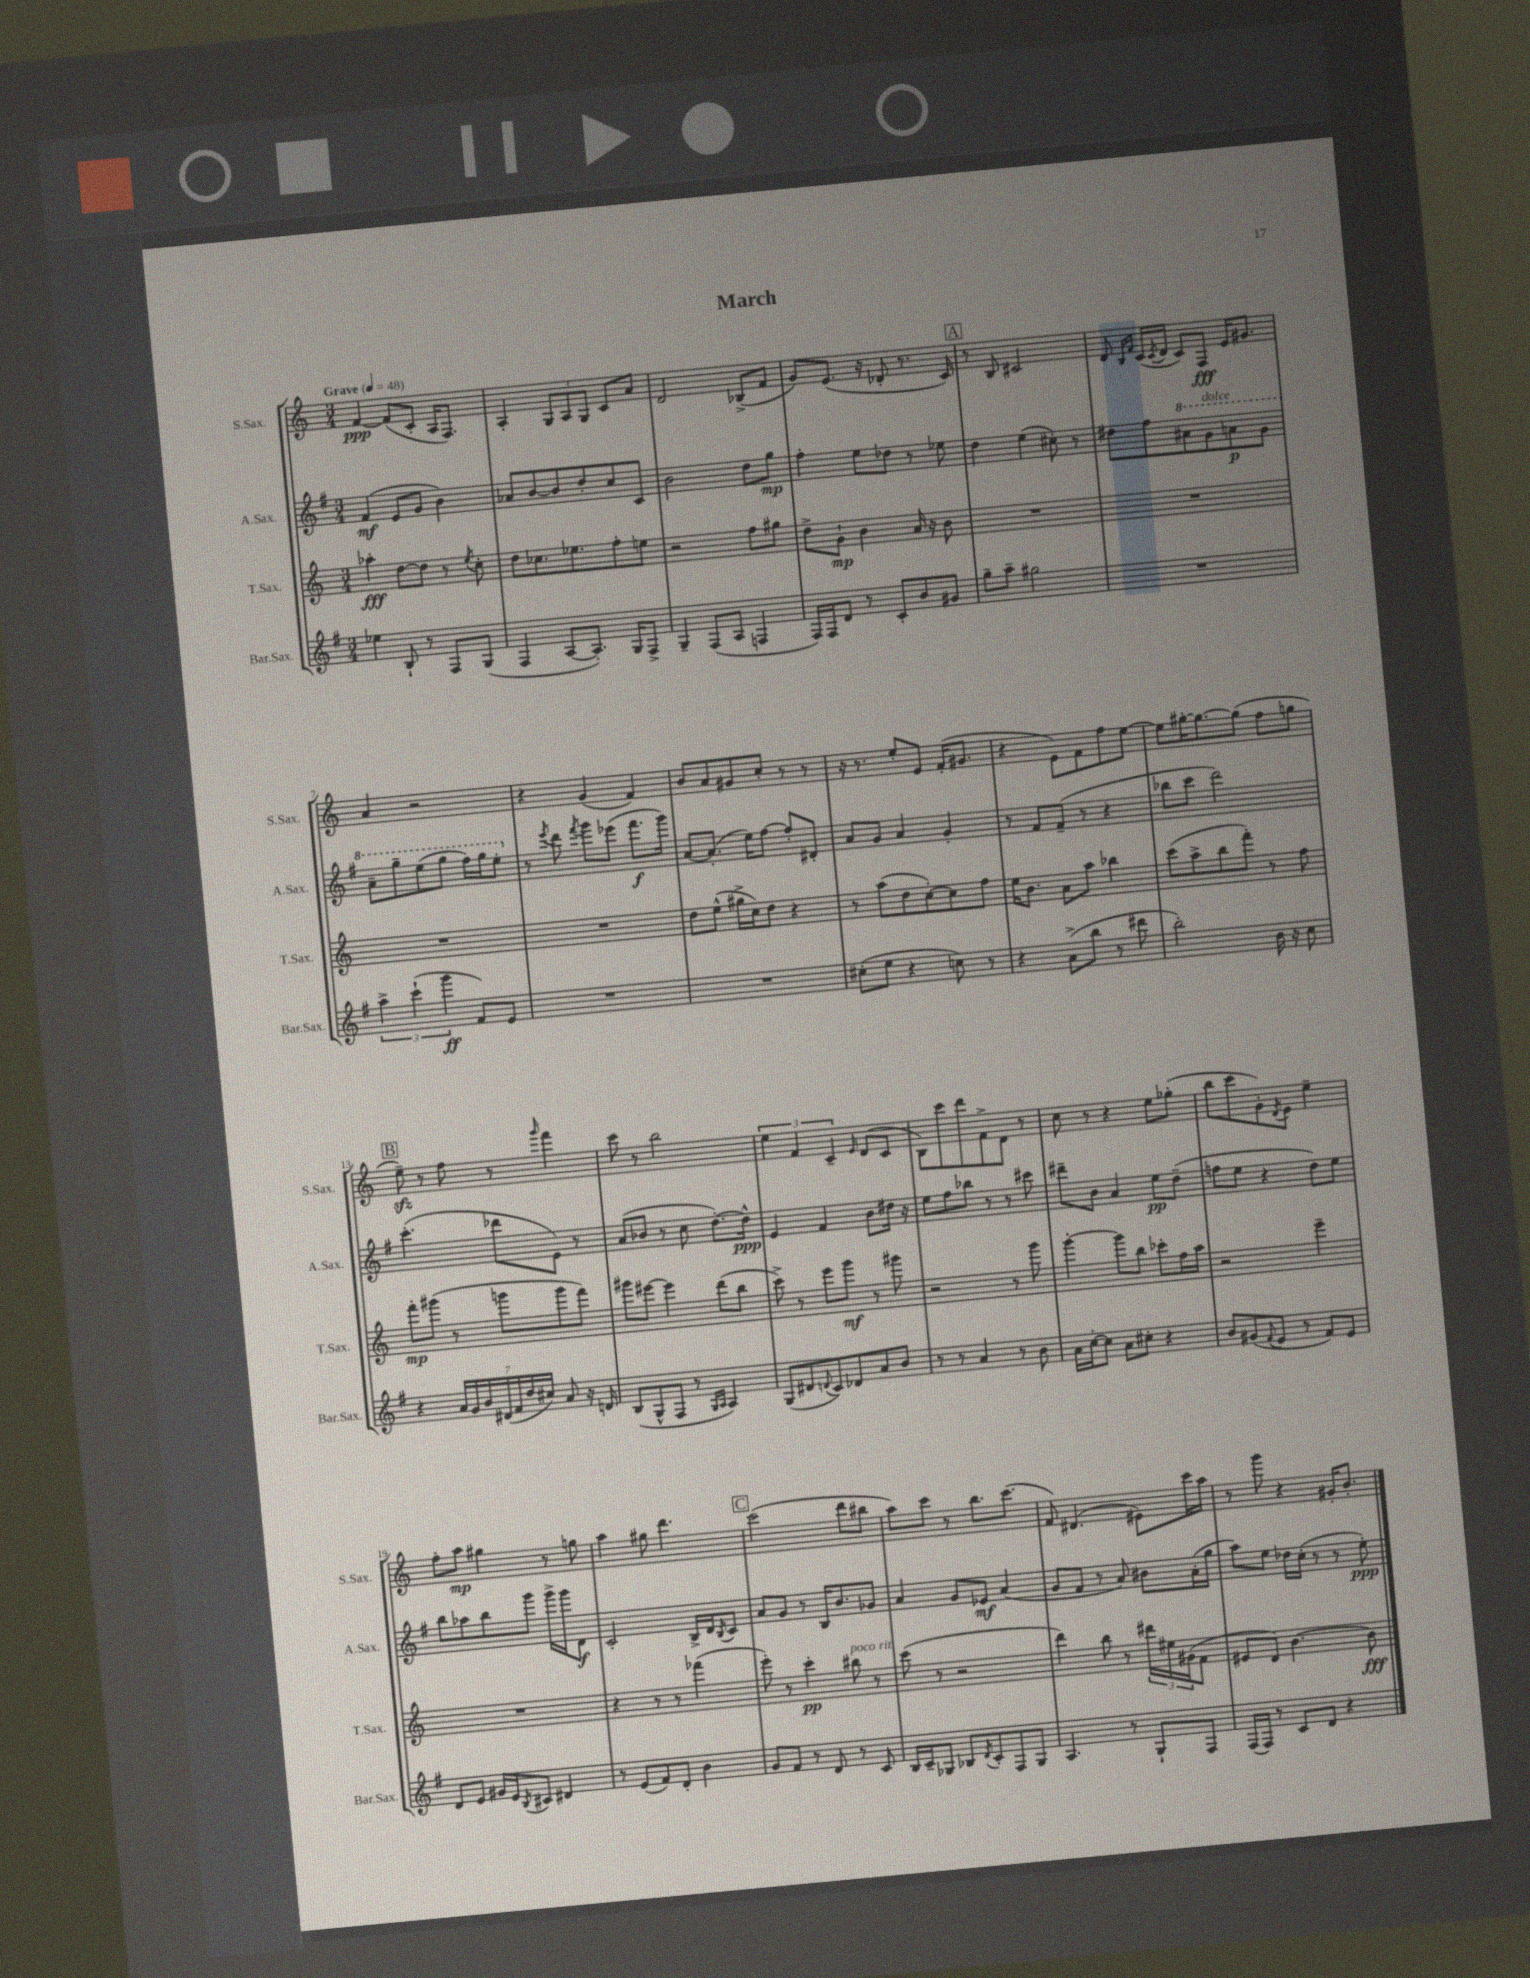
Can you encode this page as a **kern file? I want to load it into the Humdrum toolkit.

**kern	**kern	**kern	**kern
*staff4	*staff3	*staff2	*staff1
*clefG2	*clefG2	*clefG2	*clefG2
*k[f#]	*k[]	*k[f#]	*k[]
*M3/4	*M3/4	*M3/4	*M3/4
*MM48	*MM48	*MM48	*MM48
4ee-\	4aa-'\	(4f#/	[4f/
8B`/	[8dd\L	8e/L	(8f/]L
8r	8dd\]J	8g/J	8c'/J
8F#/L	8r	4b\)	16A/LK
.	.	.	8.F/J)
.	8qee/	.	.
(8G/J	8cc'\	.	.
=	=	=	=
4F#/	8dd\L	8a-/L	4A'/
.	8.cc-\	[8b/	.
[8A/L	.	8b/]	12G/L
.	8.ee-\	.	.
.	.	.	12A/
8.A'/]J)	.	8dd'/	.
.	.	.	12G/J
.	8ff'\	8cc/	8c/L
16G/LK	.	.	.
8F#^/J	8ee\J	8c/J	8a/J
=	=	=	=
4G~/	2r	2b\	2d/
(8F#/L	.	.	.
8A/J	.	.	.
4F/	8ff\L	8dd\L	(8B-^/L
.	8gg#\J	8gg\J	8f/J
=	=	=	=
16F#/LL)	8dd^\L	4ff#'\	8g/L)
16F#/J	.	.	.
8d/J	8g`\J	.	(8.e/J
8r	4b\	8ee\L	.
.	.	.	16r
8c'/L	.	8dd-\J	8d-'/
8b/	16a/	8r	8.r
.	16r	.	.
8g#/J	8b\	8ee-\	.
.	.	.	16c/)
=	=	=	=
8gg~\L	2.r	4dd\	8r
8aa~\J	.	.	8B/
2gg#\	.	(4ee\	2c#/
.	.	8cc#'\)	.
.	.	8r	.
=	=	=	=
2.r	2.r	8dd#\L	8d/
.	.	.	16qqB/LL
.	.	.	16qqf/JJ
.	.	8ff#\	(16c/LL
.	.	.	8qc/
.	.	.	16d/JJ
.	.	8aa#\	8c/L)
.	.	8gg\	8F/J
.	.	8aa\	16e/LK
.	.	.	8.g#/J
.	.	8gg\J	.
=	=	=	=
6aa^\	2.r	8aa~\L	4a/
.	.	8ggg~\	.
(6ccc`\	.	.	.
.	.	(8eee\	2r
6ggg\	.	.	.
.	.	8ggg\J	.
8f#/L)	.	16fff#\LL)	.
.	.	16ggg\J	.
8e/J	.	8eee'\J	.
=	=	=	=
2.r	2.r	8r	4r
.	.	8qeee/	.
.	.	8ddd\	.
.	.	8qfff#/	.
.	.	8ggg\L	(4g/
.	.	(8eee-\J	.
.	.	8.fff#\L	4f/)
.	.	16ggg\Jk)	.
=	=	=	=
2.r	8dd\L	[8a/L	8b/L
.	(8ee^^\J	(8.a'/]J	8a/
.	16gg#^\LL	.	8g#/
.	16cc\J)	16ee\LK)	.
.	8dd\J	[8ff#\J	8cc'/J
.	4r	8ff#'/]L	8r
.	.	8d#'/J	8r
=	=	=	=
(8cc#'\L	8r	8a/L	16r
.	.	.	8.r
8ee\J	(8aa\L	8g/J	.
4r	8dd\	4a/	8ee'/L
.	[8cc'\)	.	8e/J
8cc\)	8cc\]	4g'/	(16f'/LK
.	.	.	8.g#/J
8r	8ff\J	.	.
=	=	=	=
4r	16ee\LK	8r	4r
.	8.b\J	.	.
.	.	8f#/L	.
(8a^\L	8a\L	(8f#~/J	8e\L)
8bb\J	8aa\J	8r	8f\
8r	4bb-\	4r	8ff\
8ddd#\	.	.	[8ee\J
=	=	=	=
2bb'\)	(8ccc\L	8bb-\L	8ee\]L
.	8aa^\	8ccc\J	[16gg#'\K
.	.	.	8.gg#\_
.	8bb\	2ddd\)	.
.	8fff'\J)	.	(8gg#\]J
16b\	8r	.	8ff\L
16r	.	.	.
8cc\	8ff\	.	8gg\J
=	=	=	=
4r	8fff'\L	(4.ccc'\	8ee~\)
.	(8ggg#\J	.	8r
28a/LL	8r	.	8ff\
28g/	.	.	.
28b/	.	.	.
(28d#/	.	.	.
.	8ggg\L	8ddd-\L	8r
28f#/	.	.	.
28dd/	.	.	.
28cc#/JJ)	.	.	.
.	.	.	16qqggg/
8a/	8ggg\	8e\J)	4fff\
16r	8fff\J)	8r	.
16d/	.	.	.
=	=	=	=
(8B/L	8ggg#\L	(8a/L	8ccc\
8G^^/	[8eee#\J	8b-/J	8r
8F#/J	4eee#\]	8r	2bb\
8r	.	8cc\	.
16qqG/LL	.	.	.
16qqA/JJ	.	.	.
4A/)	(8ddd\L	[8.dd'\L)	.
.	8bb\J	.	.
.	.	16dd^^\]Jk	.
=	=	=	=
(8G/L	8ccc^\)	4e/	6ee\
8d#/	8r	.	.
.	.	.	6f/
8qqd/	.	.	.
8c/)	8eee\L	4f#/	.
.	.	.	6c~/
8d-/	8ggg\J	.	.
.	.	.	16qqe/
8a/	8r	8b\L	(8d/L
8b/J	8ggg#\	16dd#\Jk	8c/J
.	.	16r	.
=	=	=	=
8r	2r	8ee\L	8B\L)
8r	.	8ff#\	8ccc\
4a/	.	8bb-\J	8ddd\
.	.	8r	8f^\
8r	8r	8r	8d\J
8b\	8ggg\	8ccc#\	8r
=	=	=	=
16a\LL	[4ggg'\	8ddd#~\L	8cc\
[16cc'\J	.	.	.
8cc\]J	.	8b\J	8r
8a\L	8ggg\]L	4a/	4r
8cc#'\J	8bb\J	.	.
4r	8ccc-'\L	8ee\L	8ee\L
.	16ff\L	(8dd~\J	(8gg-'\J
.	16aa\JJ	.	.
=	=	=	=
8b/L	2r	8ff\L	8bb\L
(8g#/	.	8ee\J	8ccc\
8qqf#/	.	.	.
8e/J	.	4r	8g'\)
.	.	.	8qd/
8r	.	.	8e\J
8f#/L)	4eee~\	8dd\L)	4ee~\
8e/J	.	8ee\J	.
=	=	=	=
8d/L	2.r	8bb\L	8ff'\L
8e/J	.	8aa-\	8aa\J
16g#/LL	.	8bb\	4gg#\
16e/J	.	.	.
8qB/	.	.	.
8c#/J	.	8ggg\J	.
4d#/	.	16ggg^\LL	8r
.	.	16ggg\J	.
.	.	8d\J	8gg\
=	=	=	=
8r	4r	2c'/	4aa\
(8e/L	.	.	.
8f#/)	8r	.	8gg#\
8d'/J	8r	.	4.ddd\
4b\	(4fff-\	16B^/LL	.
.	.	16d/J	.
.	.	8qB/	.
.	.	8c/J	.
=	=	=	=
8g/L	8eee'\)	8a/L	(2ccc\
8f#/J	8r	8g/J	.
8r	4ccc'\	8r	.
8d/	.	16B/LK	.
.	.	8.b/	.
8r	8bb#\	.	8ddd\L
8c/	8r	8g-/J	8bb#\J
=	=	=	=
16B/LL	(8ccc\	4a/	8aa\L)
16c~/J	.	.	.
8G-/J	8r	.	8ccc\J
8B-/L	2r	8g/L	8r
8qd/	.	.	.
8c'/	.	8e-/J	8.bb\L
8F#/	.	(4a/	.
.	.	.	(8.ccc\J
8G-/J	.	.	.
=	=	=	=
4.A/	4ddd\)	8g/L	8f/)
.	.	8f#/J	(4.d#/
.	8bb\	8r	.
8r	8r	8a/)	.
8G`/L	24ddd#\LL	8b#\L	8e#\L)
.	24ee#\	.	.
.	(24g#\J	.	.
8F#/J	8f\J	(16a'\L	16ccc\L
.	.	16gg\JJ	16aa\JJ
=	=	=	=
(16F#/LL	8e#/L	8aa\L)	8r
16F#/JJ)	.	.	.
8r	8d/J)	8ee\J	8ggg\
8c/L	[4.b\	16dd-\LL	4r
.	.	(16cc'\JJ	.
8d/J	.	8r	.
4r	.	8r	16g#'/LK
.	.	.	8.b'/J
.	8b\]	8ee'\)	.
==	==	==	==
*-	*-	*-	*-
